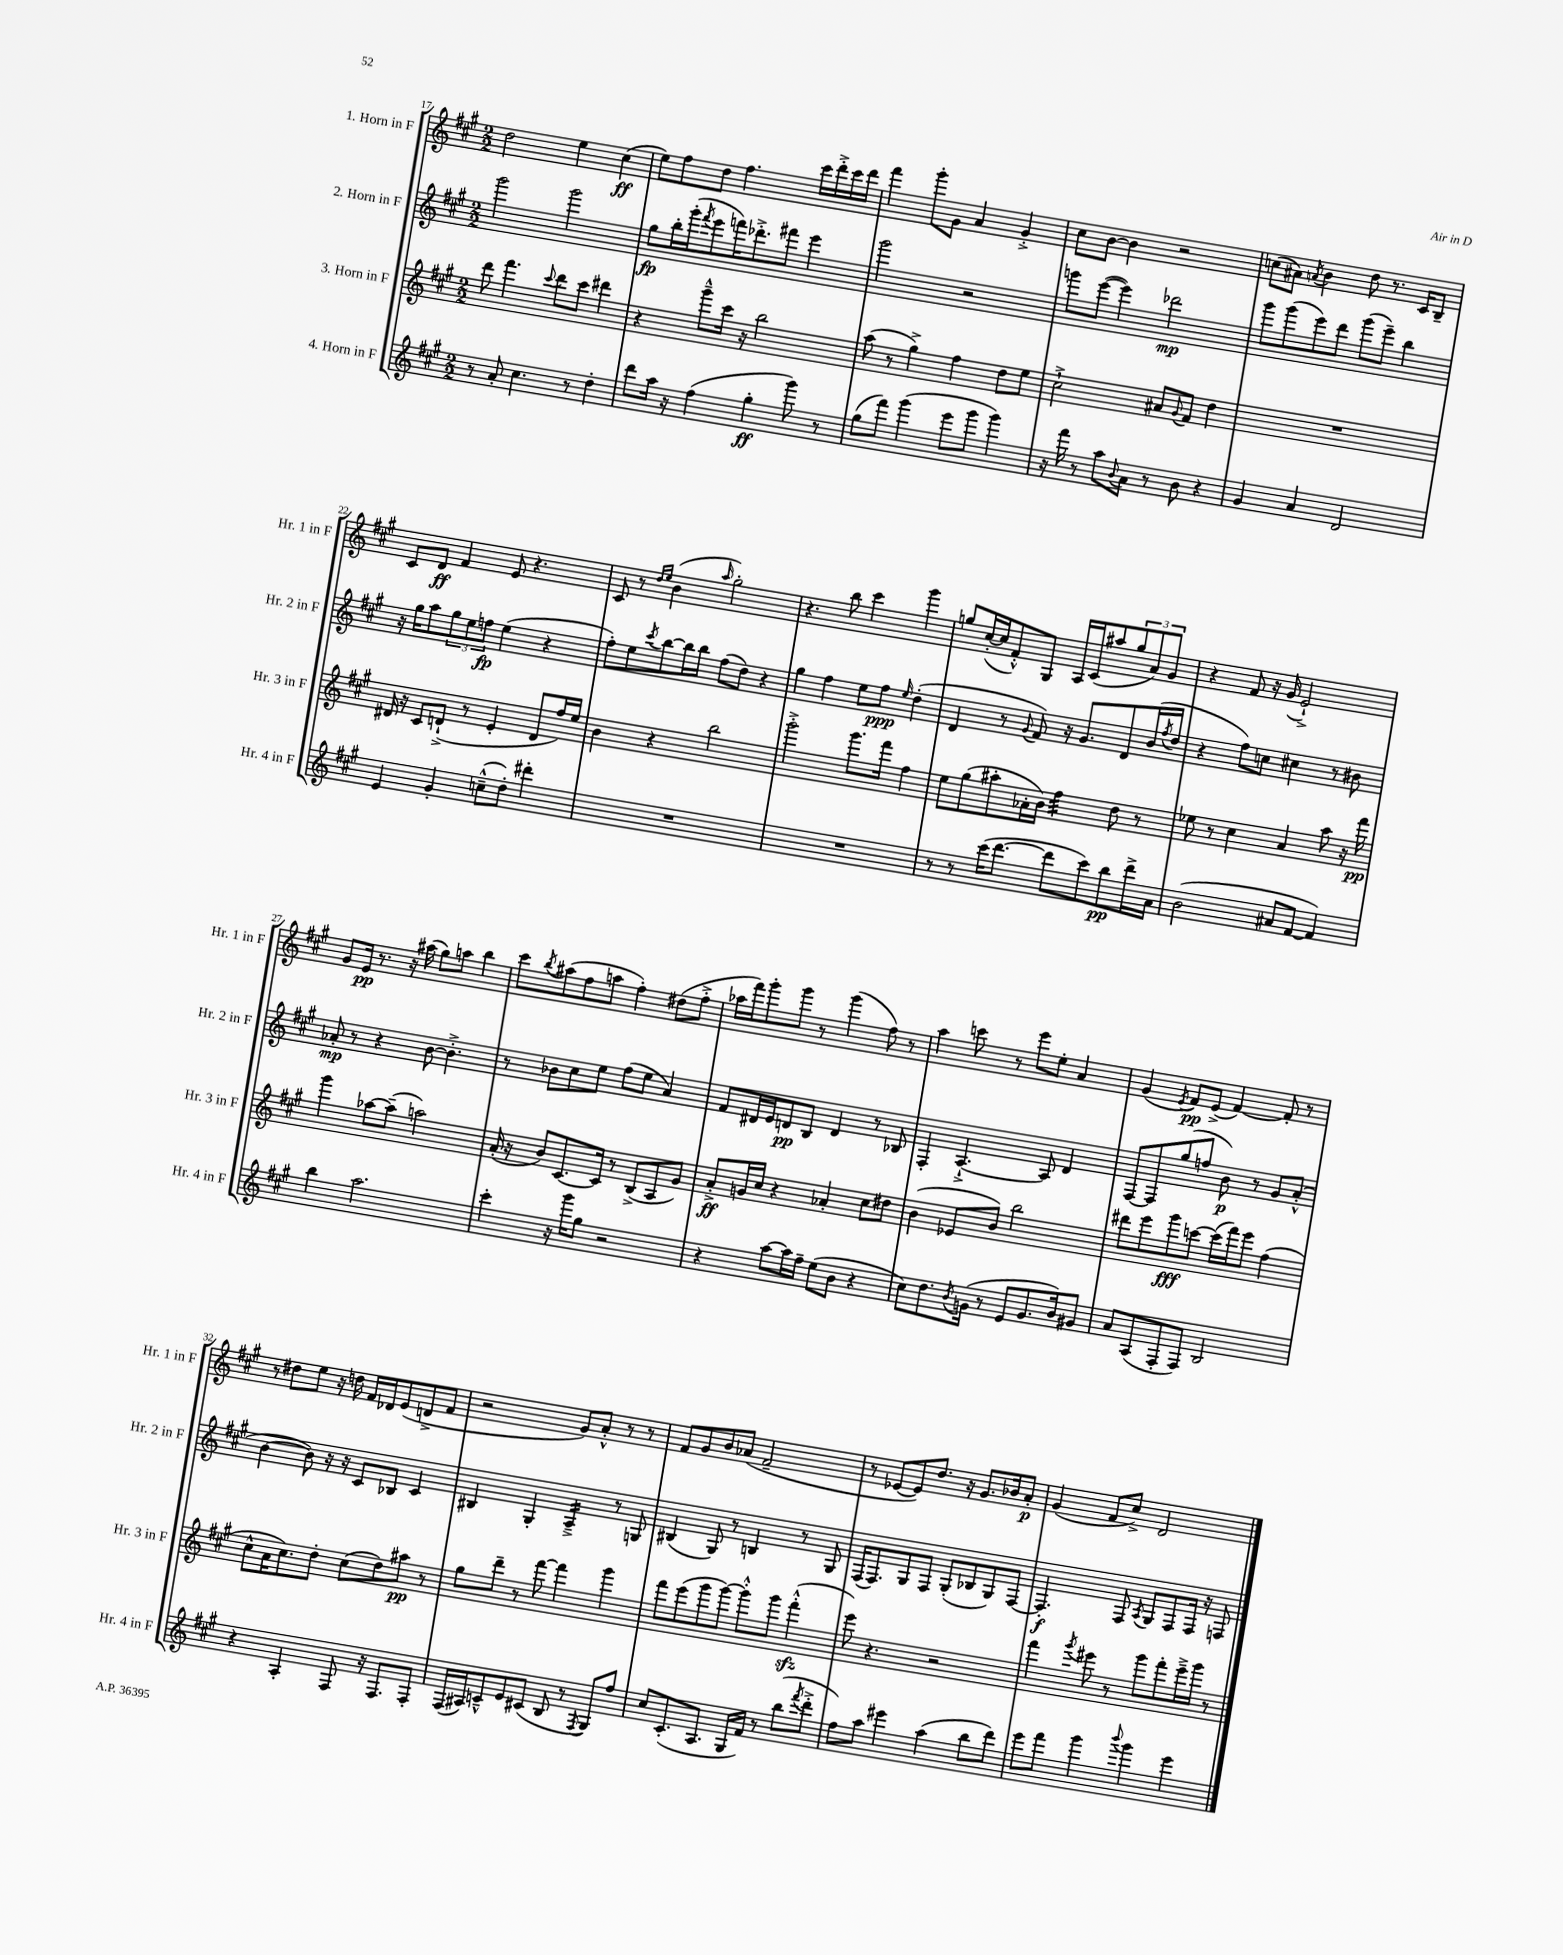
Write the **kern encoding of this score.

**kern	**kern	**kern	**kern
*staff4	*staff3	*staff2	*staff1
*clefG2	*clefG2	*clefG2	*clefG2
*k[f#c#g#]	*k[f#c#g#]	*k[f#c#g#]	*k[f#c#g#]
*M2/2	*M2/2	*M2/2	*M2/2
8r	8ddd\	2ggg#\	2dd\
8a'/	4.fff#\	.	.
4.cc#\	.	.	.
.	8qqccc#/	.	.
.	8ddd\L	2ggg#\	4ee\
8r	8ccc#\J	.	.
4dd'\	4ddd#\	.	(4cc#\
=	=	=	=
8ddd\L	4r	8gg#\L	8ee\L)
16aa\Jk	.	16bb'\L	8ff#\
16r	.	(16ggg#'\J	.
.	.	8qfff#/	.
(4ff#\	8ggg#~^^\L	8eee\	8dd\J
.	16ccc#\Jk	16fff\K)	4.ff#\
.	16r	8.ddd-'^\	.
4gg#'\	2bb\	.	.
.	.	8fff#\J	.
8ggg#\)	.	4eee\	16ccc#\LL
.	.	.	16ddd'^\
8r	.	.	16ccc#\
.	.	.	16ddd\JJ
=	=	=	=
(8gg#\L	(8aa\	2ggg#\	4fff#\
8fff#\J)	8r	.	.
(4ggg#\	4gg#^\)	.	8ggg#'\L
.	.	.	8g#\J
8eee\L	4ff#\	2r	4a/
8ggg#\J	.	.	.
4ggg#\)	8dd\L	.	4g#'^/
.	8ee\J	.	.
=	=	=	=
16r	2cc#`^\	8ggg\L	8cc#\L
16fff#\	.	.	.
8r	.	([8eee\J	[8b\J
8aa\L	.	4eee\])	4b\]
8qqb/	.	.	.
8a\J	.	.	.
8r	8a#/L	2ddd-\	2r
.	8qqg#/	.	.
8b\	8f#/J	.	.
4r	4dd\	.	.
=	=	=	=
4g#/	1r	8ggg#\L	(8cc\L
.	.	(8ggg#\	8a#\J)
.	.	.	8qa/
4a/	.	8eee\)	4b\
.	.	8ddd\J	.
2d/	.	(8ggg#\L	8dd\
.	.	8eee~\J)	8.r
.	.	4bb\	.
.	.	.	16c#/LK
.	.	.	8B~/J
=	=	=	=
4e/	16d#/	16r	8c#/L
.	16r	16gg#\LK	.
.	8c#/L	8aa\	8d/J
4g#'/	(8d`^/J	12gg#\	4f#/
.	.	12ee\	.
.	8r	.	.
.	.	12ff\J	.
(8cc~^^\L	4e'/	(4ee\	8e/
8dd'\J)	.	.	4.r
4ddd#'\	8d/L	4r	.
.	16ff#/L)	.	.
.	16ee/JJ	.	.
=	=	=	=
1r	4b\	8ff#'\L)	8c#/
.	.	8ee\	8r
.	.	.	16qqdd/LL
.	.	8qccc#/	16qqee/JJ
.	4r	[8bb\	(4b\
.	.	16bb\]L	.
.	.	16bb\JJ	.
.	.	.	16qqaa/
.	2bb\	(8ff#\L	2gg#'\)
.	.	8dd\J)	.
.	.	4r	.
=	=	=	=
1r	2ggg#'^\	4gg#\	4.r
.	.	4ff#\	.
.	.	.	8bb\
.	8.ggg#\L	8ee\L	4ccc#\
.	.	8ff#\J	.
.	16fff#\Jk	.	.
.	.	16qqee/	.
.	4ff#\	(4dd'\	4ggg#\
=	=	=	=
8r	8ee\L	4d/	8gg/L
8r	(8gg#\	.	([16cc#'/L
.	.	.	16cc#/]J
(16ccc#\LK	8aa#'\	8r	8f#'^^/)
[8.ddd\J	.	.	.
.	.	8qqg#/	.
.	16a-'\L	8f#/)	8G#/J
.	16b\JJ)	.	.
8ddd\]L	4ff#\	16r	16A/LL
.	.	8.g#/L	(16c#/J
8ccc#\)	.	.	8aa#/
8bb\	8dd\	8d/	12gg/
.	.	.	12a/)
16ddd^\L	8r	(16b/L	.
.	.	.	12g#/J
.	.	8qff#/	.
16a\JJ	.	16dd/JJ	.
=	=	=	=
(2b\	8ee-\	4r	4r
.	8r	.	.
.	4cc#\	8ff#\L)	8f#/
.	.	8cc\J	16r
.	.	.	(16g#/
8a#/L	4a/	4cc#\	2e`^/)
[8f#/J	.	.	.
4f#/])	8aa\	8r	.
.	16r	8b#\	.
.	16fff#\	.	.
=	=	=	=
4bb\	4ggg#\	8a-'/	8g#/L
.	.	8r	16e/Jk
.	.	.	8.r
2.aa\	[8aa-\L	4r	.
.	(8aa-~\]J	.	16r
.	.	.	(16aa#\
.	2aa\)	[8b\	8gg#\L)
.	.	4.b'^\]	8aa\J
.	.	.	4bb\
=	=	=	=
4ccc#'\	(16a'/	8r	8ccc#\L
.	16r	.	.
.	.	.	8qbb/
.	8b/L)	8b-\L	(8aa#\
16r	[8.c#/	8cc#\	8ff#\
16ggg#\LK	.	.	.
8gg#\J	.	8ee\J	8aa\J
.	16c#/]Jk	.	.
2r	8r	(8ff#\L	4ff#'\)
.	(8B^/L	8ee\J	.
.	8A/	4a/)	(8dd#\L
.	8g#/J)	.	8ff#'^\J
=	=	=	=
4r	8a'^/L	8f#/L	16aa-\LL
.	.	.	16fff#\J)
.	16g/L	16d#/L	8ggg#'\
.	16cc#/JJ	16e/J	.
[8aa\L	4r	8d/	8ggg#\J
16aa\]L	.	8B/J	8r
16ff#~\JJ	.	.	.
(8ee\L	4a-'/	4d/	(4ggg#\
8b\J	.	.	.
4r	8cc#\L	8r	8ff#\)
.	8dd#\J	8B-/	8r
=	=	=	=
8cc#\L)	(4b\	4F#'/	4aa\
8.dd\	.	.	.
.	8e-/L	[4.A`^/	8ccc\
8qb/	.	.	.
(16g\Jk	.	.	.
8r	8b/J)	.	8r
8e/L	2bb\	.	8eee\L
8.g/	.	8A/]	8ee'\J
.	.	4d/	4a/
16b/k)	.	.	.
8g#/J	.	.	.
=	=	=	=
8a/L	8ddd#\L	[8F#/L	(4g#/
(8A/	8eee\	8F#/]	.
.	.	.	8qe/
8F#'/	8ggg#\	(8gg#/	8f#/L)
8F#/J)	[8ccc\J	8ff/J	(8e^/J
2B/	(16ccc\]LL	8b\)	[4f#/)
.	16fff#\J)	.	.
.	8eee\J	8r	.
.	(4ff#\	8g#/L	8f#'/]
.	.	(8a'^^/J	8r
=	=	=	=
4r	8cc#^^\L	[4b\	8r
.	16a\K	.	8dd#\L
.	8.cc#\)	.	.
4A'/	.	8b\])	8ee\J
.	8dd'\J	16r	16r
.	.	16r	16dd\
8F#/	(8cc#\L	8c#/L	16f#/LL
.	.	.	16d-/J
16r	8dd\)	8B-/J	(8e/
8.F#/L	.	.	.
.	8aa#\J	4c#/	8d^/
8F#'/J	8r	.	8f#/J
=	=	=	=
(16F#/LL	8gg#\L	4B#/	2r
16A#/J)	.	.	.
8c~^^/	8ddd~\J	.	.
8e/	8r	4G#'/	.
(8c#/J	[8fff#\	.	.
8B/	4fff#\]	4A~^/	8g#/L)
8r	.	.	8a'^^/J
8qF#/	.	.	.
8G#/L)	4ggg#\	8r	8r
8ff#/J	.	8G/	8r
=	=	=	=
8cc#/L	8fff#\L	(4B#/	8f#/L
(8.c#'/	(8eee\	.	8g#/
.	8ggg#\	8G#/)	8b/
8.A/J	.	.	.
.	[8ggg#\J)	8r	(8a-/J
16G#/LL	8ggg#'^^\]L	4B/	2f#~/
16f#/JJ)	.	.	.
8r	8ggg#\J	.	.
(8bb\L	(4fff#'^^\	8r	.
8qfff#/	.	.	.
8ddd'^\J	.	8G#/	.
=	=	=	=
8ff#\L)	8eee\)	(16F#/LK	8r
.	.	8.F#/)	.
8aa\J	4.r	.	[8e-/L
4eee#\	.	8G#/	8e-/])
.	.	8F#/J	8.dd/J
(4aa\	2r	(8G#'/L	.
.	.	.	16r
.	.	8B-/	8.g#/L
8bb\L	.	8G#/)	.
.	.	.	16b-/k
8ddd\J)	.	[8F#/J	8a'/J
=	=	=	=
8eee\L	4fff#\	4.F#'/]	(4g#/
8fff#\J	.	.	.
.	8qggg#/	.	.
4ggg#\	8eee#\	.	8f#/L
.	8r	8F#/	8cc#^/J)
8qqbbb/	.	8qA/	.
4ggg#\	8ggg#\L	8G#/L	2d/
.	8fff#'\	8F#/	.
4eee\	16eee#~^\L	16F#/Jk	.
.	16ggg#\JJ	16r	.
.	8r	8F/	.
==	==	==	==
*-	*-	*-	*-
